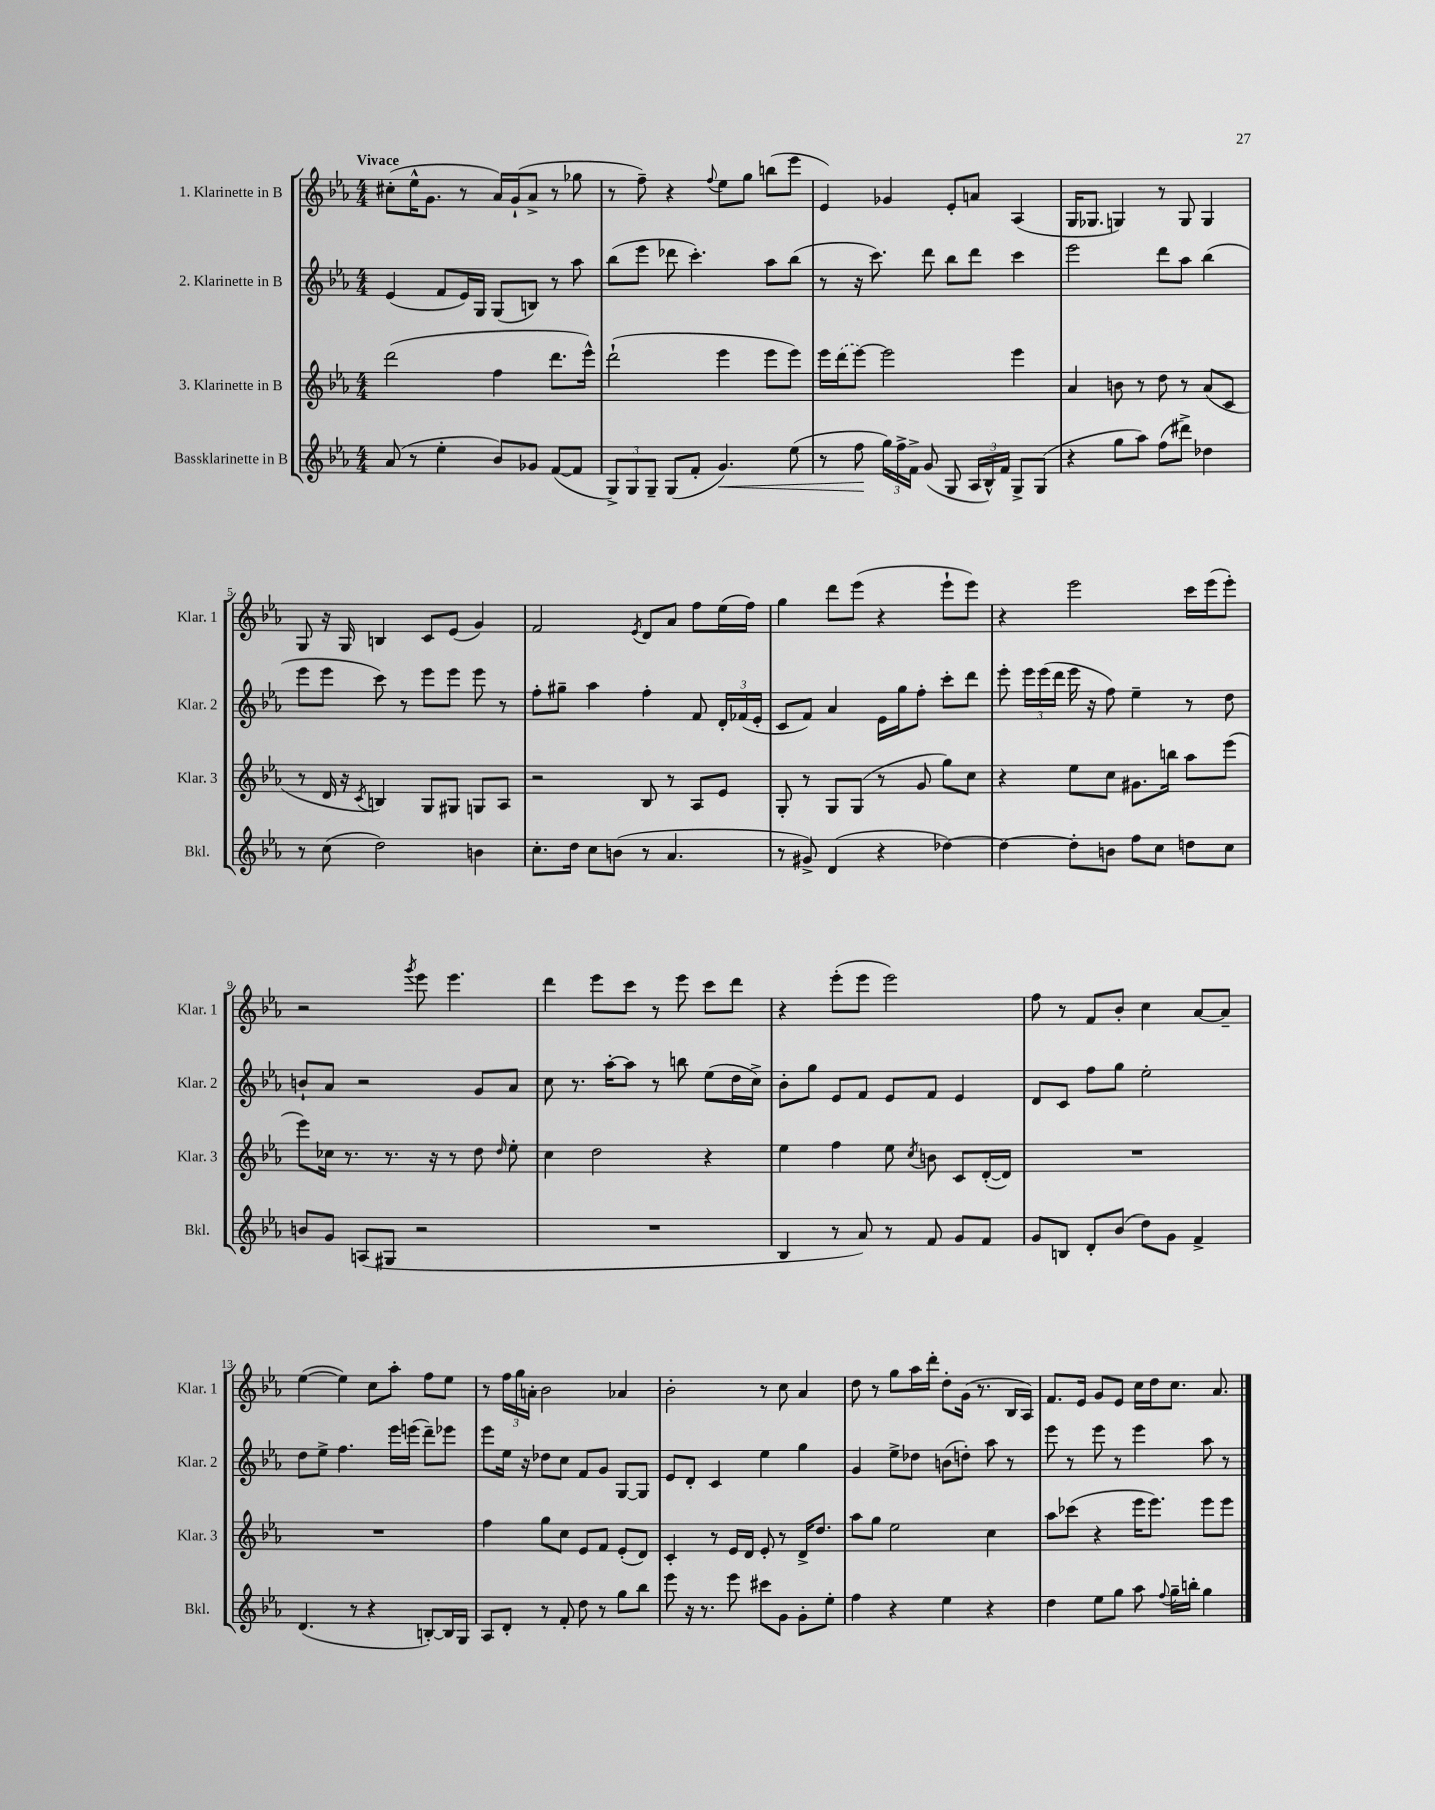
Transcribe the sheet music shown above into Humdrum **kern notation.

**kern	**dynam	**kern	**kern	**kern
*part4	*part4	*part3	*part2	*part1
*staff4	*staff4	*staff3	*staff2	*staff1
*I"Bassklarinette in B	*	*I"3. Klarinette in B	*I"2. Klarinette in B	*I"1. Klarinette in B
*I'Bkl.	*	*I'Klar. 3	*I'Klar. 2	*I'Klar. 1
*clefG2	*	*clefG2	*clefG2	*clefG2
*k[b-e-a-]	*	*k[b-e-a-]	*k[b-e-a-]	*k[b-e-a-]
*M4/4	*	*M4/4	*M4/4	*M4/4
=1	=1	=1	=1	=1
!	!	!	!	!LO:TX:a:B:t=Vivace
(8a-/	.	(2ddd\	(4e-/	(8cc#X'\L
8r	.	.	.	16ee-^^\K
.	.	.	.	8.g\J
4ee-'\	.	.	8f/L	.
.	.	.	16e-/L)	8r
.	.	.	16G/JJ	.
8b-/L)	.	4ff\	(8G/L	16a-/LL)
.	.	.	.	(16g`/J
8g-X/J	.	.	8Bn/J)	8a-^/J
([8f/L	.	8.ddd\L	8r	8r
8f/J]	.	.	8aa-\	8gg-X\
.	.	16eee-^^\Jk)	.	.
=2	=2	=2	=2	=2
12G^/L)	.	(2ddd`\	(8bb-\L	8r
12G/	.	.	.	.
.	.	.	8eee-\J	8ff~\)
12G~/J	.	.	.	.
(8G/L	.	.	8ddd-X\	4r
8f'/J	.	.	4.ccc'\)	.
.	.	.	.	8qqff/
!	!LO:HP:b	!	!	!
4.g/)	<	4eee-\	.	8ee-\L
.	.	.	.	8gg\J
.	.	8eee-\L	8aa-\L	(8bbn\L
(8ee-\	.	8eee-\J)	(8bb-\J	8eee-\J
=3	=3	=3	=3	=3
8r	.	16eee-\LL	8r	4e-/)
.	.	(16ddd\J	.	.
8ff\	.	[8eee-\J)	16r	.
.	.	.	8.ccc\)	.
24gg\LL)	[	2eee-\]	.	4g-X/
24ff^\	.	.	.	.
24f^\JJ	.	.	.	.
(8g/	.	.	8ddd\	.
8G/	.	.	8bb-\L	8e-'/L
24A-/LL	.	.	8ddd\J	8an/J
24B-^^/)	.	.	.	.
24f/JJ	.	.	.	.
8G^/L	.	4eee-\	4ccc\	(4A-/
(8G/J	.	.	.	.
=4	=4	=4	=4	=4
4r	.	4a-/	2eee-\	16G/KL
.	.	.	.	8.G-X/J
8gg\L	.	8bn\	.	4Gn/)
8aa-\J)	.	8r	.	.
(8ff\L	.	8dd\	8ddd\L	8r
8ddd#X^\J)	.	8r	8aa-\J	8G/
4dd-X\	.	(8a-/L	(4bb-\	4G/
.	.	8c/J	.	.
!!LO:LB:g=z
=5	=5	=5	=5	=5
8r	.	8r	8eee-\L	8G/
(8cc\	.	16d/	8eee-\J	16r
.	.	16r	.	16G/
.	.	8qc/	.	.
2dd\)	.	4Bn/)	8ccc\)	4Bn/
.	.	.	8r	.
.	.	8G/L	8eee-\L	8c/L
.	.	8G#X/J	8eee-\J	(8e-/J
4bn\	.	8Gn/L	8eee-\	4g/)
.	.	8A-/J	8r	.
=6	=6	=6	=6	=6
8.cc'\L	.	2r	8ff'\L	2f/
.	.	.	8gg#X~\J	.
16dd\Jk	.	.	.	.
8cc\L	.	.	4aa-\	.
(8bn\J	.	.	.	.
.	.	.	.	8qe-/
8r	.	8B-/	4ff'\	8d/L
4.a-/	.	8r	.	8a-/J
.	.	8A-/L	8f/	8ff\L
.	.	8e-/J	24d'/LL	(16ee-\L
.	.	.	(24f-X/	.
.	.	.	.	16ff\JJ)
.	.	.	24e-'/JJ	.
=7	=7	=7	=7	=7
8r	.	8G'/	8c/L	4gg\
8g#X^/)	.	8r	8f/J)	.
(4d/	.	8G/L	4a-/	8ddd\L
.	.	(8G/J	.	(8eee-\J
4r	.	8r	16e-\LL	4r
.	.	.	16gg\J	.
.	.	8g/	8ff'\J	.
[4dd-X\)	.	8gg\L)	8ccc'\L	8eee-`\L
.	.	8cc\J	8ddd\J	8eee-\J)
=8	=8	=8	=8	=8
4dd-\_	.	4r	8eee-'\	4r
.	.	.	24eee-\LL	.
.	.	.	(24eee-\	.
.	.	.	24ddd\JJ	.
8dd-'\L]	.	8ee-\L	16eee-\	2eee-\
.	.	.	16r	.
8bn\J	.	8cc\J	8ff\)	.
8ff\L	.	8.g#X\L	4ee-~\	.
8cc\J	.	.	.	.
.	.	16bbn\Jk	.	.
8ddn\L	.	8aa-\L	8r	16ccc\LL
.	.	.	.	(16eee-\J
8cc\J	.	(8eee-\J	8dd\	8eee-'\J)
!!LO:LB:g=z
=9	=9	=9	=9	=9
8bn/L	.	8eee-\L)	8bn`/L	2r
8g/J	.	16cc-X\Jk	8a-/J	.
.	.	8.r	.	.
(8An/L	.	.	2r	.
8G#X/J	.	8.r	.	.
.	.	.	.	8qggg/
2r	.	.	.	8eee-\
.	.	16r	.	.
.	.	8r	.	4.eee-\
.	.	8dd\	8g/L	.
.	.	16qqdd/	.	.
.	.	8ee-'\	8a-/J	.
=10	=10	=10	=10	=10
1r	.	4cc\	8cc\	4ddd\
.	.	.	8.r	.
.	.	2dd\	.	8eee-\L
.	.	.	[16aa-'\KL	.
.	.	.	8aa-\J]	8ccc\J
.	.	.	8r	8r
.	.	.	8bbn\	8eee-\
.	.	4r	(8ee-\L	8ccc\L
.	.	.	16dd\L	8ddd\J
.	.	.	16cc^\JJ)	.
=11	=11	=11	=11	=11
4B-/	.	4ee-\	8b-'\L	4r
.	.	.	8gg\J	.
8r	.	4ff\	8e-/L	(8eee-'\L
8a-/)	.	.	8f/J	8eee-\J
8r	.	8ee-\	8e-/L	2eee-\)
.	.	8qcc/	.	.
8f/	.	8bn\	8f/J	.
8g/L	.	8c/L	4e-/	.
8f/J	.	([16d'/L	.	.
.	.	16d/JJ])	.	.
=12	=12	=12	=12	=12
8g/L	.	1r	8d/L	8ff\
8Bn/J	.	.	8c/J	8r
8d'/L	.	.	8ff\L	8f/L
(8b-/J	.	.	8gg\J	8b-'/J
8dd\L)	.	.	2ee-'\	4cc\
8g\J	.	.	.	.
4f^/	.	.	.	[8a-/L
.	.	.	.	8a-~/J]
!!LO:LB:g=z
=13	=13	=13	=13	=13
(4.d/	.	1r	8dd\L	([4ee-\
.	.	.	8ee-^\J	.
.	.	.	4.ff\	4ee-\])
8r	.	.	.	.
4r	.	.	.	8cc\L
.	.	.	16eee-\LL	8aa-'\J
.	.	.	(16eeen\JJ	.
[8Bn'/L)	.	.	8ddd~\L)	8ff\L
16B/L]	.	.	8eee-X\J	8ee-\J
16G/JJ	.	.	.	.
=14	=14	=14	=14	=14
8A-/L	.	4ff\	8eee-\L	8r
8d'/J	.	.	16ee-\Jk	24ff\LL
.	.	.	.	24gg\
.	.	.	16r	.
.	.	.	.	24an'\JJ
8r	.	8gg\L	8dd-X\L	2b-\
8f'/	.	8cc\J	8cc\J	.
8dd\	.	8e-/L	8f/L	.
8r	.	8f/J	8g/J	.
8gg\L	.	(8e-'/L	[8G/L	4a-X/
8bb-\J	.	8d/J)	8G/J]	.
=15	=15	=15	=15	=15
8eee-\	.	4c'/	8e-/L	2b-'\
16r	.	.	8d'/J	.
8.r	.	.	.	.
.	.	8r	4c/	.
8eee-\	.	16e-/LL	.	.
.	.	16d/JJ	.	.
8ccc#X\L	.	8e-'/	4ee-\	8r
8g\J	.	8r	.	8cc\
8g'\L	.	16d^/KL	4gg\	4a-/
.	.	8.dd/J	.	.
8ee-'\J	.	.	.	.
=16	=16	=16	=16	=16
4ff\	.	8aa-\L	4g/	8dd\
.	.	8gg\J	.	8r
4r	.	2ee-\	8ee-^\L	8gg\L
.	.	.	8dd-X\J	16aa-\L
.	.	.	.	16ddd'\JJ
4ee-\	.	.	(8bn\L	8dd'\L
.	.	.	8ddn'\J)	(16g\Jk
.	.	.	.	8.r
4r	.	4cc\	8aa-\	.
.	.	.	8r	16B-/LL
.	.	.	.	16A-/JJ)
=17	=17	=17	=17	=17
4dd\	.	8aa-\L	8eee-\	8.f/L
.	.	(8ccc-X\J	8r	.
.	.	.	.	16e-/Jk
8ee-\L	.	4r	8eee-\	8g/L
8gg\J	.	.	8r	8e-/J
8aa-\	.	16eee-\KL	4eee-\	16cc\LL
.	.	8.eee-\J)	.	16dd\J
8qqff/	.	.	.	.
16gg~\LL	.	.	.	8.cc\J
16bbn'\JJ	.	.	.	.
4gg\	.	8eee-\L	8aa-\	.
.	.	.	.	8.a-/
.	.	8eee-\J	8r	.
==	==	==	==	==
*-	*-	*-	*-	*-
